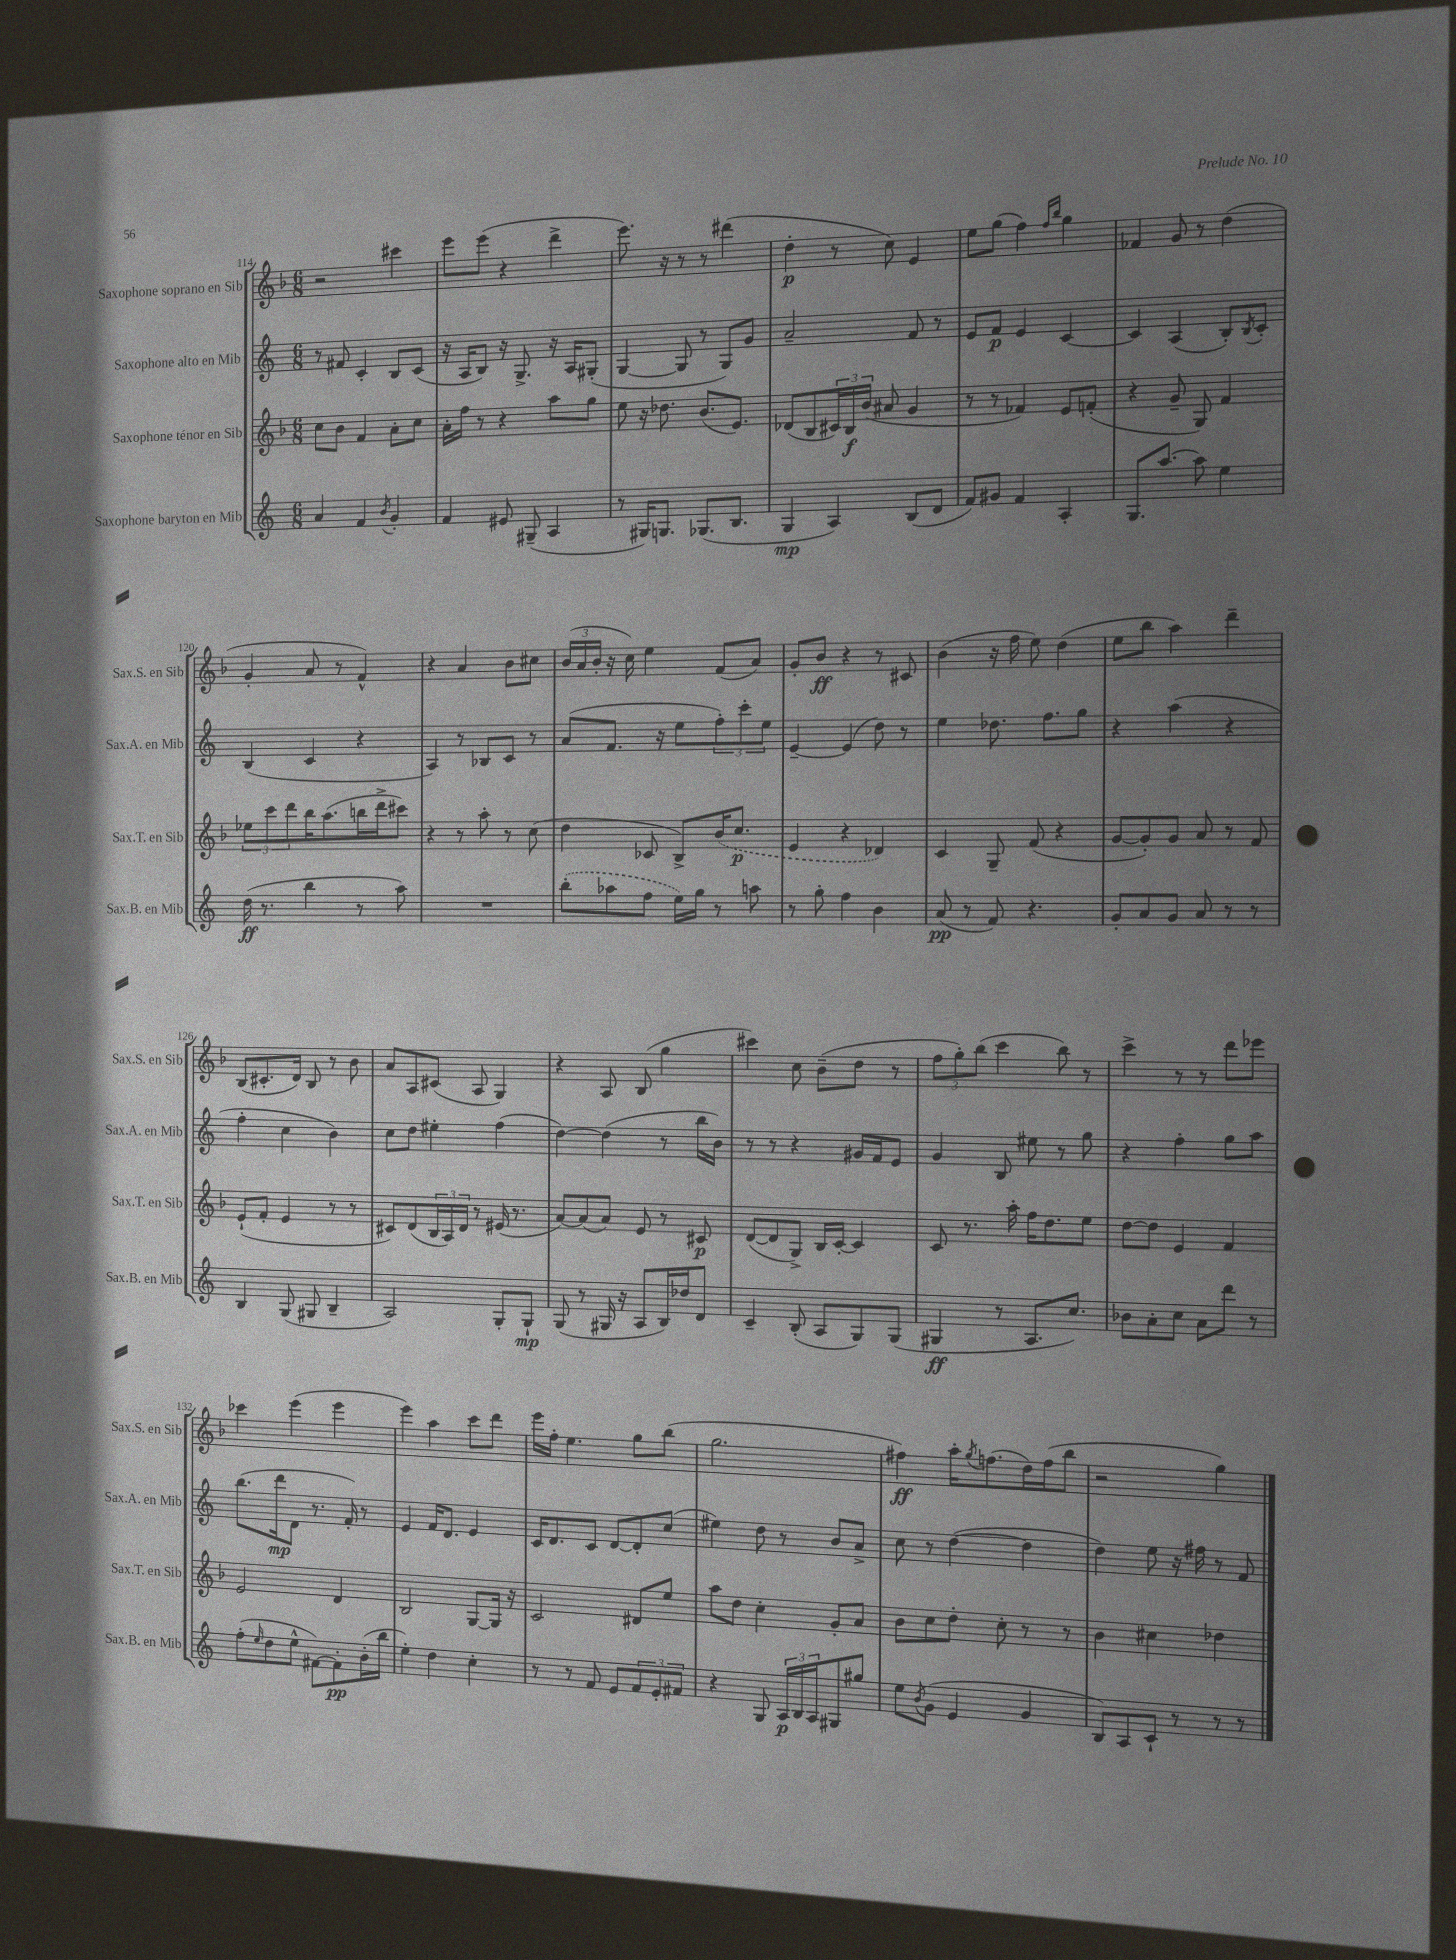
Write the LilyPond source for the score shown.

<<
\new StaffGroup <<
\new Staff = "s0" \with { instrumentName = "Saxophone soprano en Sib" shortInstrumentName = "Sax.S. en Sib" } {
    \clef treble \key f \major \numericTimeSignature \time 6/8
    r2 cis'''4 |
    e'''8 e'''8( r4 d'''4-> |
    e'''8.) r16 r8 r8 dis'''4( |
    d''4-.\p r8 c''8) e'4 |
    e''8 g''8( f''4) \grace { f''16 bes''16 } g''4 |
    fes'4 g'8 r8 d''4( |
    g'4-. a'8 r8 f'4-^) |
    r4 a'4 bes'8 cis''8 |
    \tuplet 3/2 { bes'16( a'16 bes'16-. } r16 c''16) e''4 f'8( a'8) |
    g'8-. bes'8\ff r4 r8 cis'8 |
    bes'4( r16 f''16 e''8) d''4( |
    e''8 bes''8 a''4) d'''4-- |
    bes8( cis'8.-. d'16) bes8 r8 bes'8 |
    a'8 a8 cis'8( a8 g4) |
    r4 a8 bes8( g''4 |
    cis'''4) c''8 bes'8--( d''8 r8 |
    \tuplet 3/2 { f''8 g''8-.) bes''8( } c'''4 bes''8) r8 |
    c'''4-> r8 r8 d'''8 ees'''8 |
    ces'''4 e'''4( e'''4 |
    e'''4) a''4 c'''8 d'''8 |
    e'''16 f''16-. e''4. g''8 bes''8( |
    g''2. |
    fis''4\ff) a''16-. \acciaccatura { g''8 } f''8.( d''16) f''16( bes''8 |
    r2 g''4) \bar "|." |
}
\new Staff = "s1" \with { instrumentName = "Saxophone alto en Mib" shortInstrumentName = "Sax.A. en Mib" } {
    \clef treble \key c \major \numericTimeSignature \time 6/8
    r8 fis'8 c'4-. b8 c'8( |
    r16 a16 b8) r16 g8.-> r16 a16 gis8-.( |
    g4~ g8 r8 g8) g'8 |
    a'2-- f'8 r8 |
    e'8 f'8\p e'4 c'4~ |
    c'4 a4( b8-.) \acciaccatura { b8 } c'8-. |
    b4( c'4 r4 |
    a4) r8 bes8 c'8 r8 |
    a'8( f'8. r16 e''8 \tuplet 3/2 { f''8-.) c'''8-. e''8 } |
    e'4~-- e'4( d''8) r8 |
    e''4 des''8. f''8. g''8 |
    r4 a''4( r4 |
    f''4-. c''4 b'4) |
    c''8 d''8 eis''4-. f''4( |
    d''4~) d''4( r8 b''16 b'16) |
    r8 r8 r4 gis'16 f'16 e'8 |
    g'4 b8 eis''8 r8 g''8 |
    r4 f''4-. g''8 a''8 |
    b''8.( d'''16\mp d'8 r8. f'16-.) r8 |
    e'4 f'16 d'8. e'4 |
    c'16 d'8. c'8 d'8~ d'8-. c''8( |
    eis''4) d''8 r8 b'8 a'8-> |
    c''8 r8 d''4~( d''4 |
    d''4) e''8 r16 fis''16 r8 f'8 \bar "|." |
}
\new Staff = "s2" \with { instrumentName = "Saxophone ténor en Sib" shortInstrumentName = "Sax.T. en Sib" } {
    \clef treble \key f \major \numericTimeSignature \time 6/8
    c''8 bes'8 f'4 a'8-. c''8 |
    a'16-. f''16 r8 r4 a''8 g''8 |
    e''8 r16 des''8. bes'8.( e'8.) |
    des'8( bes8 \tuplet 3/2 { cis'16) bes16\f bes'16( } ais'8 g'4 |
    r8 r8 fes'4) e'8 f'8-.( |
    r4 g'8-- g8) f'4 |
    \tuplet 3/2 { ees''8 c'''8 d'''8 } bes''16 a''8.( b''16 d'''16-> cis'''8) |
    r4 r8 a''8-. r8 c''8( |
    d''4 ces'8 bes8->) \once \slurDashed bes'16( c''8.\p |
    e'4 r4 des'4) |
    c'4 g8-- f'8( r4 |
    g'8~ g'8-.) g'8 a'8 r8 f'8 |
    e'8-!( f'8-. e'4 r8 r8 |
    cis'8) d'8( \tuplet 3/2 { bes16 a16) d'16 } r8 eis'16( r8. |
    a'8~) a'8( a'8) e'8 r8 cis'8\p |
    d'8~( d'8 g8->) bes16 c'16~-. c'4 |
    c'8 r8. a''16-. f''16 d''8. e''8 |
    d''8~ d''8 e'4 f'4 |
    e'2 d'4 |
    bes2 g8~ g16 r16 |
    c'2 dis'8 e''8 |
    a''8 d''8 c''4-. g'8-. a'8 |
    bes'8 c''8 d''8-. c''8-. r8 r8 |
    bes'4 cis''4 des''4 \bar "|." |
}
\new Staff = "s3" \with { instrumentName = "Saxophone baryton en Mib" shortInstrumentName = "Sax.B. en Mib" } {
    \clef treble \key c \major \numericTimeSignature \time 6/8
    a'4 f'4 \acciaccatura { b'8 } g'4-. |
    f'4 eis'8 gis8--( a4 |
    r8 gis16) g8. ges8.( b8. |
    g4\mp a4) b8( d'8 |
    f'8) gis'8 f'4 a4-. |
    g8. a''8.~ a''8 e''4 |
    d''16\ff( r8. b''4 r8 a''8) |
    R2. |
    \once \slurDashed b''8-.( aes''8 f''8 e''16) g''16 r8 a''8 |
    r8 g''8-. f''4 b'4 |
    a'8\pp( r8 f'8) r4. |
    g'8-. a'8 g'8 a'8 r8 r8 |
    b4 g8( gis8 b4-- |
    a2) g8-. g8-!\mp |
    g8( r8 gis16 r16 a8 b16) des''16 d'8 |
    c'4-- b8-.( a8 g8) g8( |
    gis4\ff r8 a8. c''8.) |
    bes'8 a'8-. c''8 a'8 d'''8 r8 |
    f''8-.( \grace { e''16 } d''8 e''8-^ fis'8~) fis'8-.\pp b'16-.( b''16 |
    e''4-.) d''4 c''4-. |
    r8 r8 f'8 e'8 \tuplet 3/2 { f'8 e'8-. fis'8 } |
    r4 g8 \tuplet 3/2 { a16\p b16 a16 } gis8 gis''8 |
    e''8 \acciaccatura { b'8 } g'8( e'4 g'4 |
    b8) a8 c'8-! r8 r8 r8 \bar "|." |
}
>>
>>
\layout { \context { \Score currentBarNumber = #114 } }
